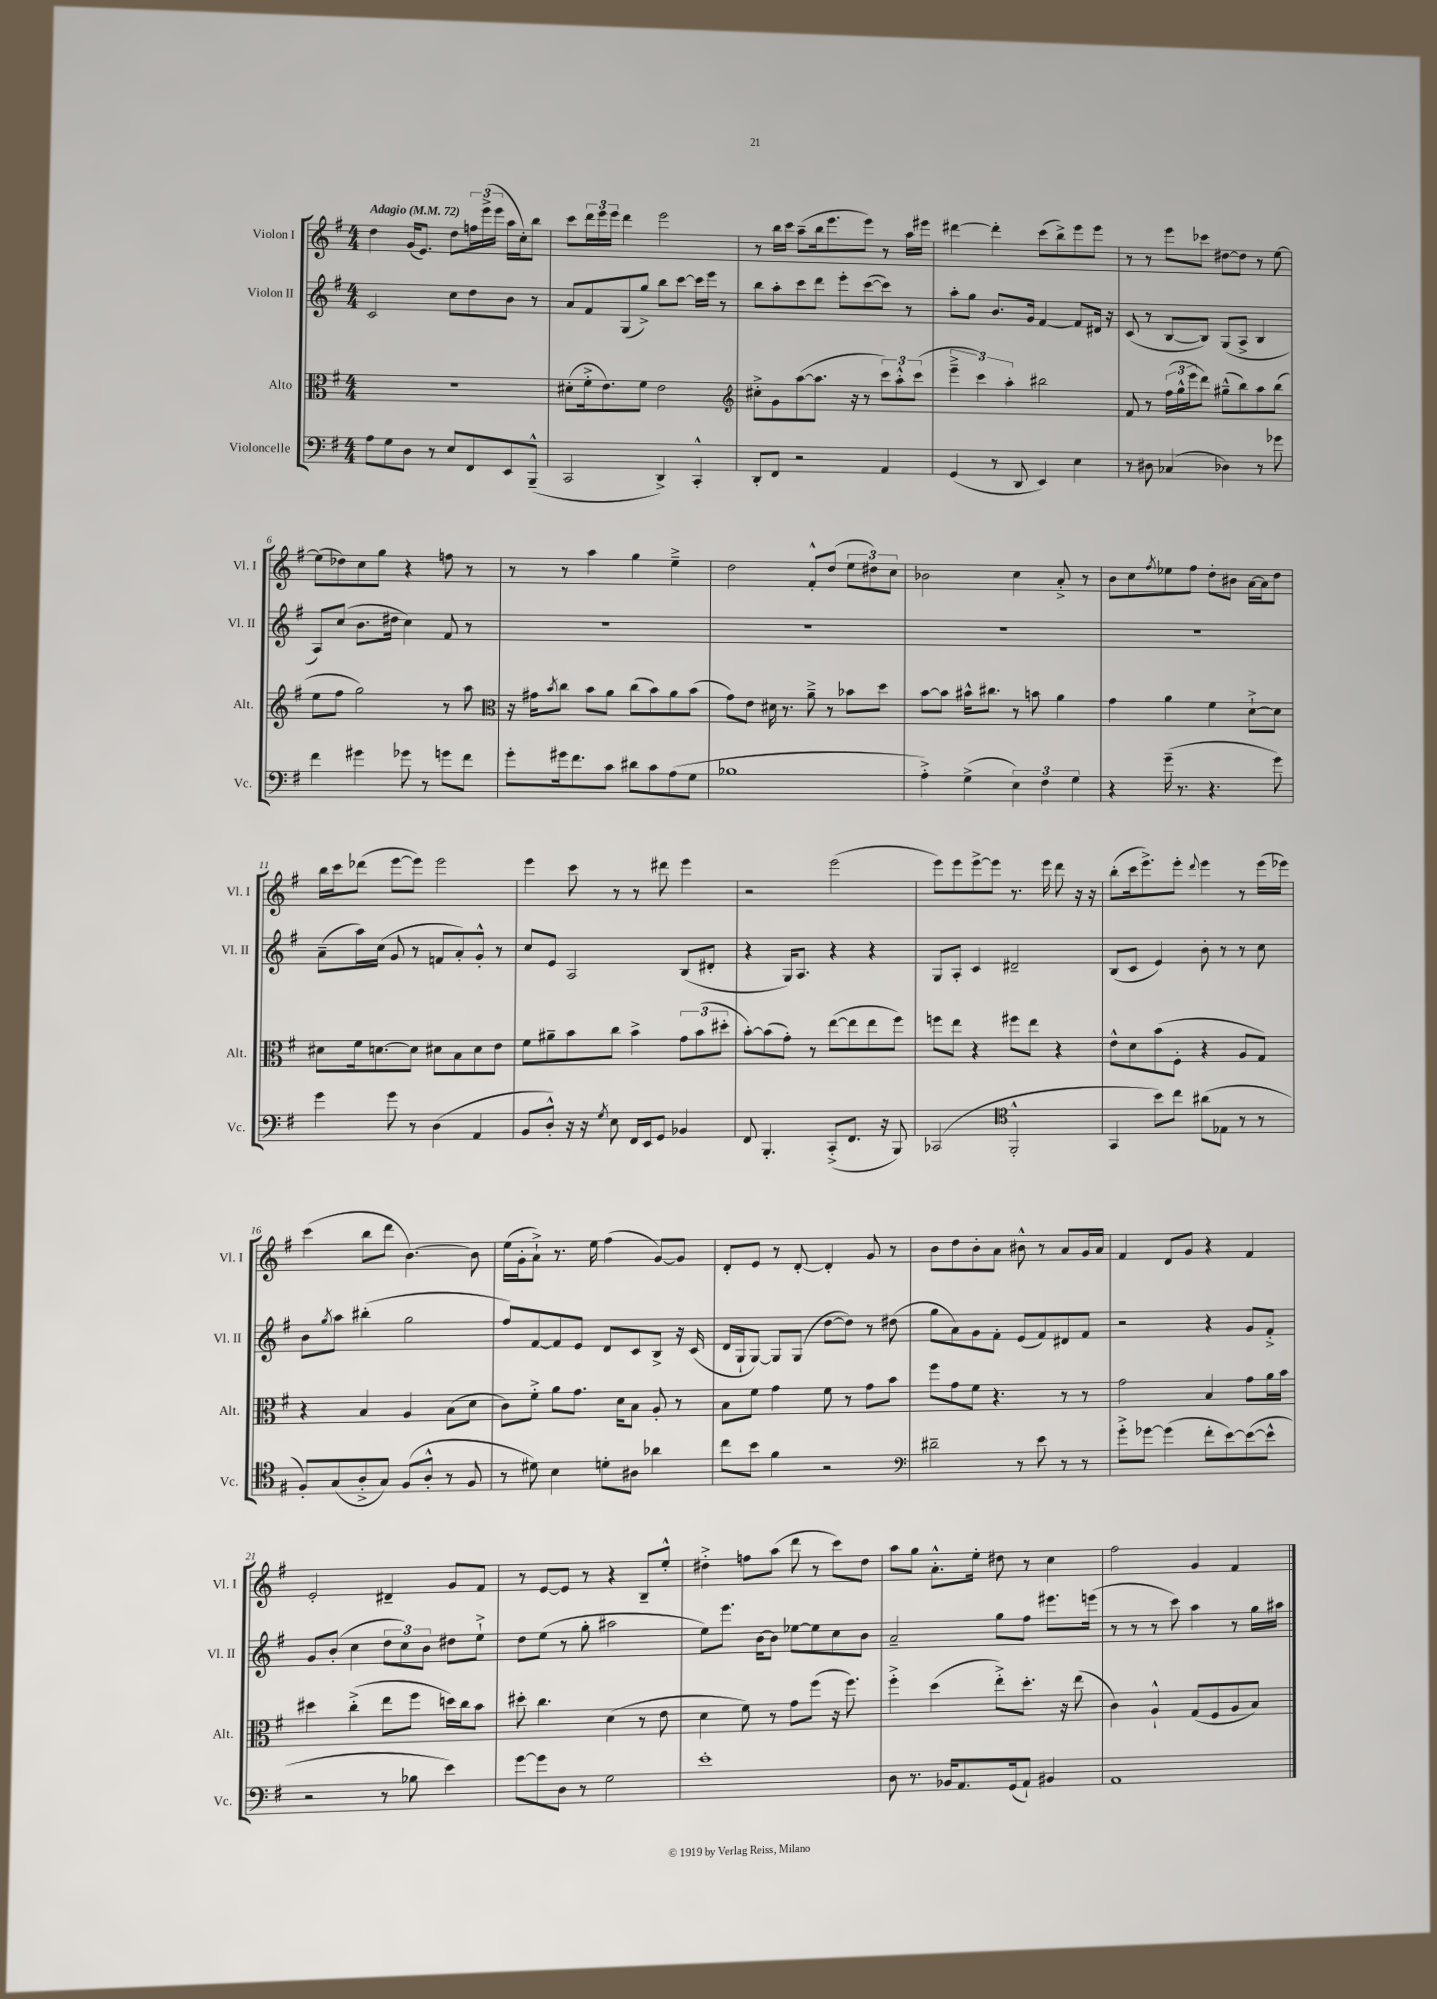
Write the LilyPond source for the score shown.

<<
\new StaffGroup <<
\new Staff = "s0" \with { instrumentName = "Violon I" shortInstrumentName = "Vl. I" } {
    \clef treble \key g \major \numericTimeSignature \time 4/4 \tempo "Adagio" 4 = 72
    d''4 g'16( e'8.) d''8 \tuplet 3/2 { f''16 e'''16->( e'''16 } a''16 c''16-.) b''8 |
    c'''8 \tuplet 3/2 { d'''16 e'''16 e'''16 } d'''4 e'''2 |
    r8 b''16 c'''16 a''8--( b''16 e'''8. e'''8) r8 a''16 eis'''16 |
    dis'''4~ dis'''4-. c'''8( b''8->) e'''8 e'''8 |
    r8 r8 e'''8 ces'''8 dis''8~ dis''8 r8 e''8~ |
    e''8( des''8) c''8 g''8 r4 f''8 r8 |
    r8 r8 a''4 g''4 e''4---> |
    d''2 fis'8-.-^ d''8( \tuplet 3/2 { e''8 dis''8) c''8 } |
    bes'2 c''4 a'8-.-> r8 |
    b'8 c''8 \acciaccatura { fis''8 } ees''8 fis''8 d''8-. bis'8 a'16~ a'16 d''8 |
    b''16 c'''16 des'''8( e'''8~ e'''8) e'''2 |
    e'''4 c'''8 r8 r8 dis'''8 e'''4 |
    r2 e'''2( |
    e'''8) e'''8 e'''8~-> e'''8 r8. e'''16 d'''8 r16 r16 |
    b''8-.( c'''16 e'''8.->) e'''8-. \appoggiatura { d'''8 } e'''4 r8 e'''16( ees'''16) |
    c'''4( b''8 d'''8 b'4.~) b'8 |
    e''16( g'16-. a'8-!->) r8. e''16 fis''4( g'8~) g'8 |
    d'8-. e'8 r8 d'8~-. d'4-. g'8 r8 |
    b'8 d''8 b'8-. a'8 bis'8-^ r8 a'8 g'16 a'16 |
    fis'4 d'8 g'8 r4 fis'4 |
    e'2-. dis'4-- g'8 fis'8 |
    r8 e'8~ e'8 r8 r4 b8-- e''8-.-^ |
    dis''4-.-> f''8 a''8( d'''8 r8 c'''8) dis''8 |
    a''8 g''8 a'8.-.-^ e''16-. dis''8 r8 c''4 |
    fis''2 g'4 fis'4 \bar "|." |
}
\new Staff = "s1" \with { instrumentName = "Violon II" shortInstrumentName = "Vl. II" } {
    \clef treble \key g \major \numericTimeSignature \time 4/4
    c'2 c''8 d''8 b'8 r8 |
    a'8 fis'8 g8( g''8->) b''8 c'''8~ c'''16 e'''16 r8 |
    b''8 a''8-. c'''8 d'''8 e'''8-. c'''8~( c'''8) r8 |
    a''8-. g''8 b'8. g'16 fis'4~ fis'8 dis'16 r16 |
    c'8( r8 b8~ b8) g8( a8-> b4 |
    a8) c''8( b'8. dis''16 c''4) fis'8 r8 |
    R1 |
    R1 |
    R1 |
    R1 |
    a'8--( a''16) c''16( g'8 r8 f'8 a'8-.) g'8-.-^ r8 |
    c''8 e'8 a2 b8( dis'8-. |
    r4 g16) a8. r4 r4 |
    g8 a8-. c'4 dis'2-- |
    b8( c'8 e'4) b'8-. r8 r8 c''8 |
    b'8 \acciaccatura { g''8 } a''8 bis''4-.( g''2 |
    fis''8) fis'8~ fis'8 e'8 d'8 c'8 b8-> r16 c'16( |
    d'16 g16-! g8~) g8 g8( d''8~ d''8) r8 dis''8( |
    g''8 a'8) g'8 fis'8-. e'8( fis'8) dis'8 fis'8 |
    r2 r4 g'8 fis'8-.-> |
    g'8 b'8-.( c''4 \tuplet 3/2 { d''8 c''8) b'8 } dis''8 e''8-!-> |
    d''8 e''8( r8 g''8-. ais''2 |
    e''8) e'''8. b'16~ b'8 ees''8~ ees''8 c''8 b'8 |
    a'2-- g''8 fis''8 eis'''8. e'''16( |
    r8 r8 r8 c'''8) a''4 r8 g''16 ais''16 \bar "|." |
}
\new Staff = "s2" \with { instrumentName = "Alto" shortInstrumentName = "Alt." } {
    \clef alto \key g \major \numericTimeSignature \time 4/4
    R1 |
    dis'8-.( fis'16-.-> e'8.) fis'8 e'2 |
    \clef treble cis''8-.-> g'8 a''8~( a''8. r16 r8 \tuplet 3/2 { c'''8) a''8-.-^ c'''8( } |
    \tuplet 3/2 { e'''4---> c'''4) a''4-. } bis''2 |
    fis'8 r8 \tuplet 3/2 { fis''16( g''16-^ e'''16 } d'''8) gis''8---^( b''8) a''8 b''8( |
    e''8 fis''8 g''2) r8 a''8 |
    \clef alto r16 gis'16 \acciaccatura { b'8 } c''8 b'8 a'8 c''8( b'8) a'8 b'8( |
    g'8) e'8 dis'16 r8. a'8---> r8 bes'8 d''8 |
    b'8~ b'8 bis'16-^ cis''8. r8 b'8 a'4 |
    g'4 a'4 fis'4 d'8~-!-> d'8 |
    dis'8 fis'16 d'8.~ d'8 dis'8 b8 dis'8 e'8 |
    fis'8 ais'8-- b'8 c''8 b'4-> \tuplet 3/2 { g'8 b'8( dis''8-. } |
    b'8~-.) b'8( g'8-.) r8 e''8~( e''8 e''8 fis''8) |
    f''8 e''8 r4 fis''8 e''8 r4 |
    e'8-^ d'8 b'8( fis8-. r4 a8 g8) |
    r4 b4 a4 b8( d'8 |
    c'8) fis'8-.-> a'8 g'8. d'16 b8 a8-. r8 |
    b8 fis'8 g'4 fis'8 r8 g'8 b'8 |
    fis''8 g'8 fis'8 r4. r8 r8 |
    g'2 b4 g'8 a'16 b'16 |
    dis''4 c''4-.->( e''8 fis''8 d''16) c''16 b'8 |
    dis''8-. c''4. d'4( r8 e'8 |
    d'4 fis'8) r8 g'8 fis''8( r16 fis''8.) |
    fis''4-.-> d''4( e''8-.->) d''8.-. r16 e''8( |
    c'4) a4-!-^ g8( fis8 a8 b8) \bar "|." |
}
\new Staff = "s3" \with { instrumentName = "Violoncelle" shortInstrumentName = "Vc." } {
    \clef bass \key g \major \numericTimeSignature \time 4/4
    a8 g8 d8 r8 e8 fis,8 e,8 b,,8---^( |
    c,2 d,4->) c,4-.-^ |
    d,8-. fis,8 r2 a,4 |
    g,4( r8 d,8 e,4) e4 |
    r8 dis8 ces4( des4) r8 ges'8 |
    fis'4 gis'4 ges'8 r8 g'8 fis'8 |
    g'8-. gis'16 fis'8. c'8 dis'8 c'8 a8( g8 |
    bes1 |
    a4-.->) g4->( \tuplet 3/2 { e4) fis4 g4 } |
    r4 g'16--( r8. r4. g'8) |
    g'4 g'8 r8 d4( a,4 |
    b,8 d8-.-^) r16 r16 \acciaccatura { g8 } e8 fis,16 e,16 g,8 bes,4 |
    fis,8 b,,4.-. c,8-.->( fis,8. r16 b,,8) |
    ces,2( \clef tenor fis,2-.-^ |
    g,4 b'8) c''8 ais'8( ees8 r8 r8 |
    fis8-.) g8( a8-.-> g8) fis8( a8-.-^ r8 fis8 |
    r8 dis'8) b4 d'8-. ais8 aes'4 |
    c''8 b'8 fis'4 r2 |
    \clef bass dis'2-- r8 e'8 r8 r8 |
    g'8-.-> ges'8~ ges'4( fis'8-. e'8~) e'8~( e'8-^ |
    r2 r8 bes8 e'4) |
    g'8~ g'8 d8 r8 g2 |
    e'1-. |
    d8 r8. bes,16 a,8. g,16( a,8-!) bis,4 |
    a,1 \bar "|." |
}
>>
>>
